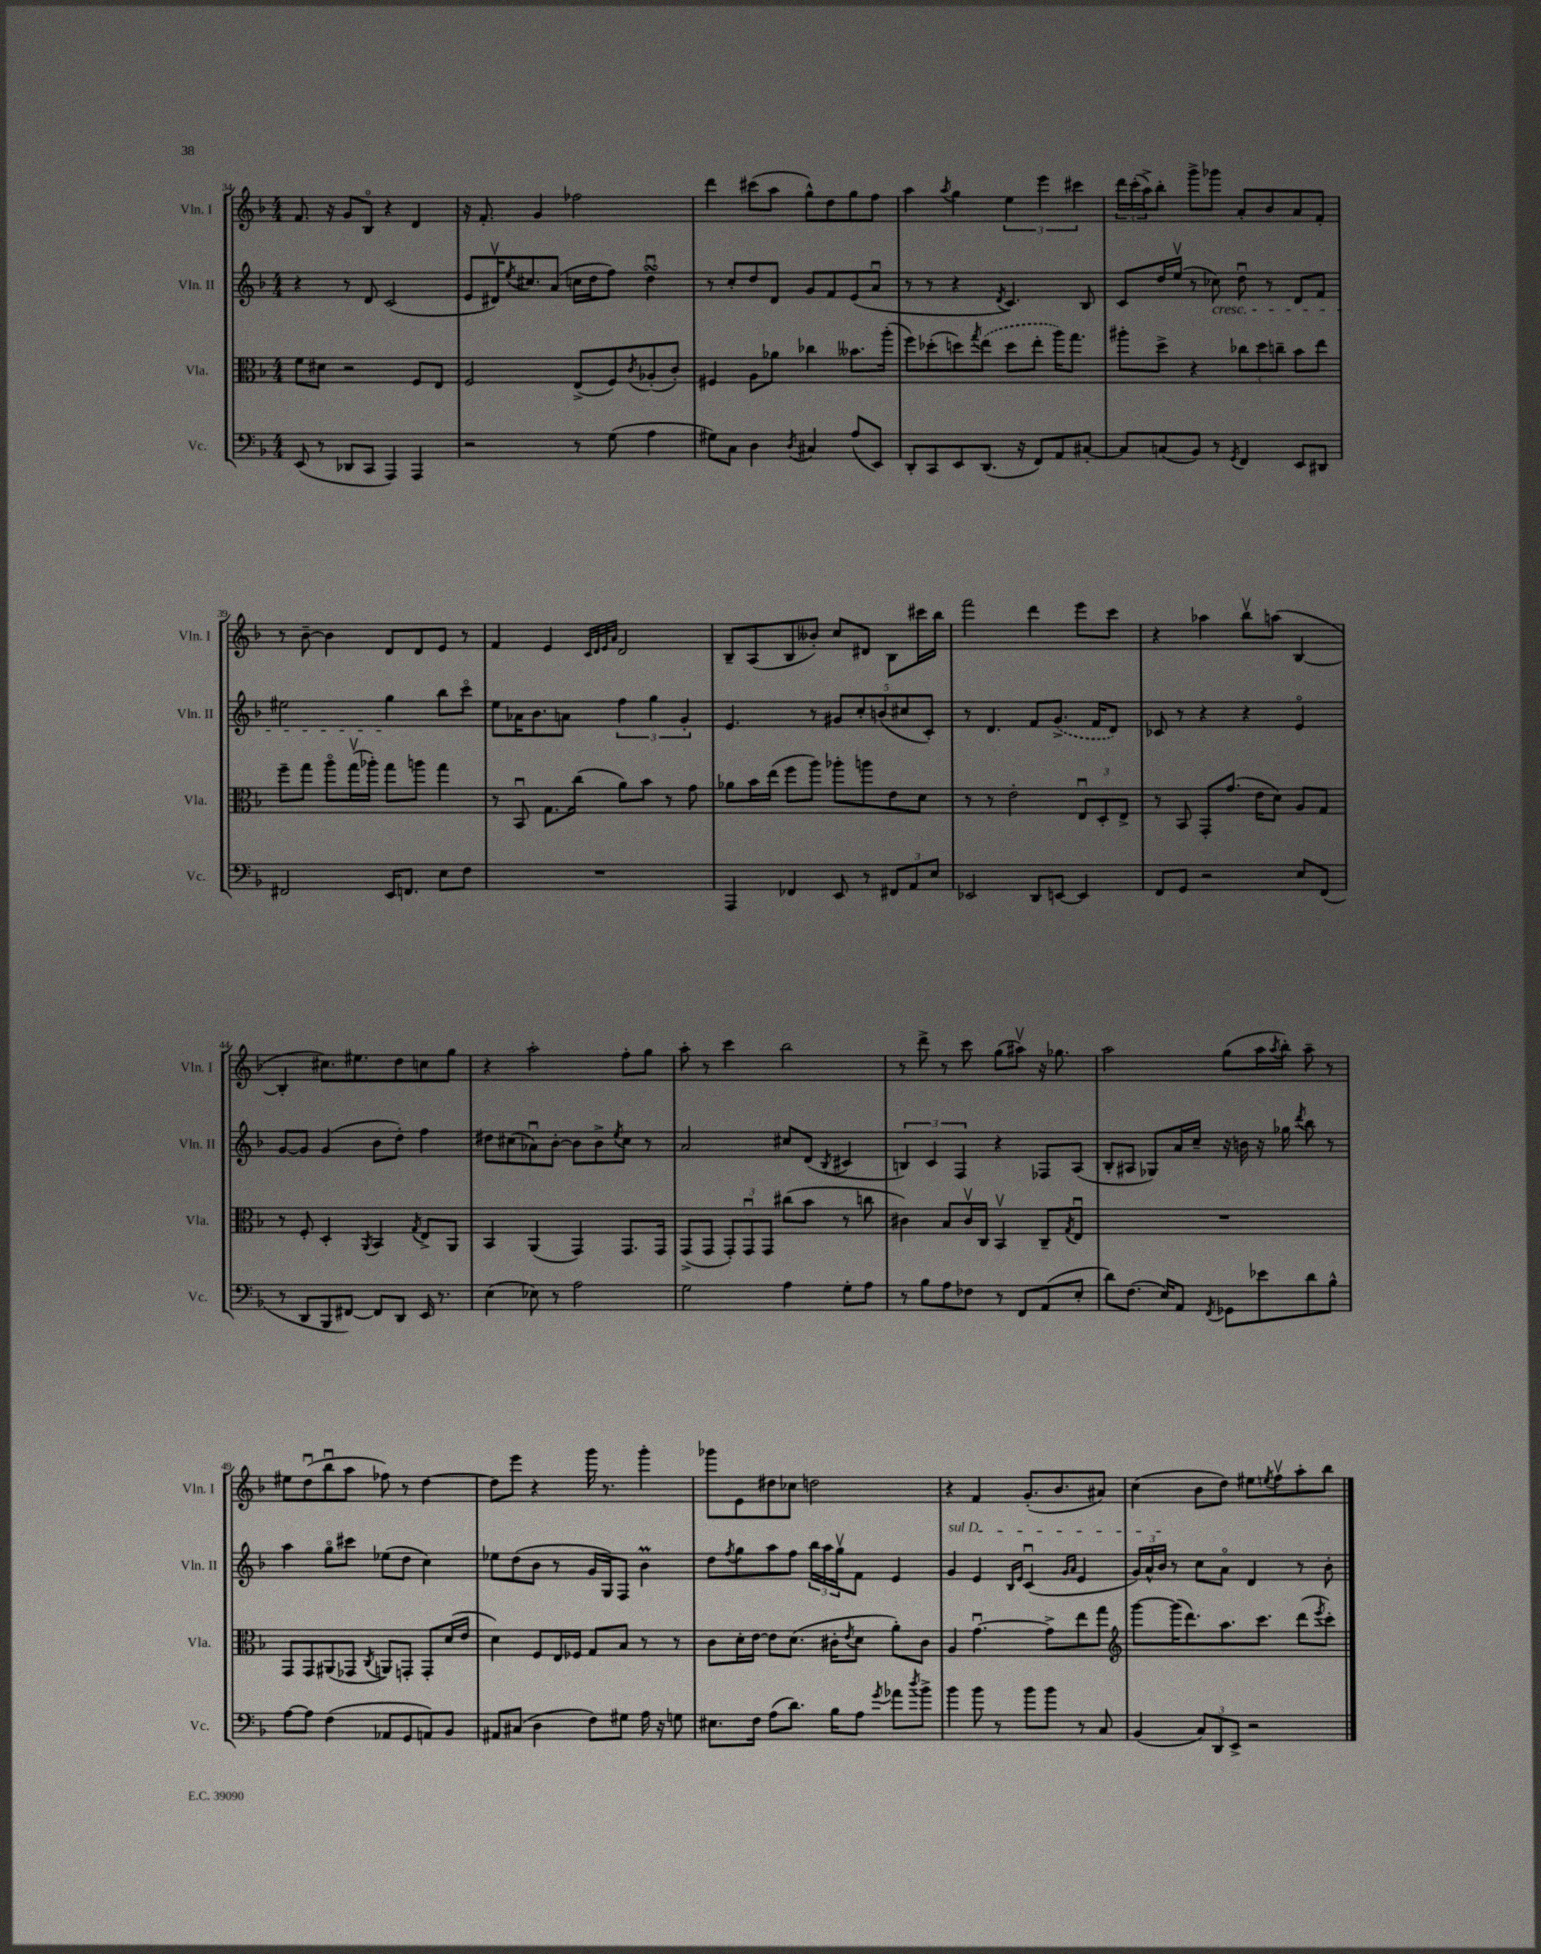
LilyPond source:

<<
\new StaffGroup <<
\new Staff = "s0" \with { instrumentName = "Vln. I" shortInstrumentName = "Vln. I" } {
    \clef treble \key f \major \numericTimeSignature \time 4/4
    f'8. r16 g'8 bes8\flageolet r4 d'4 |
    r16 f'8.-. g'4 fes''2 |
    d'''4 cis'''8( a''8 g''8-^) d''8 g''8 f''8 |
    a''4 \acciaccatura { a''8 } g''4 \tuplet 3/2 { e''4 e'''4 cis'''4 } |
    \tuplet 3/2 { d'''16 c'''16-.( a''16->) } bes''8-. g'''8-> ges'''8 a'8-. bes'8 a'8 f'8-. |
    r8 bes'8~-- bes'4 d'8 d'8 e'8 r8 |
    f'4 e'4 \grace { c'32 d'32 e'32 a'32 } d'2 |
    bes8-- a8( bes8 beses'8-.) c''8 dis'8 bes8 cis'''16 bes''16 |
    f'''2 d'''4 e'''8 c'''8 |
    r4 aes''4 bes''8\upbow a''8( bes4~ |
    bes4-. cis''8.) eis''8. d''8 c''8 g''8 |
    r4 a''2-. f''8-. g''8 |
    a''8-. r8 c'''4 bes''2 |
    r8 d'''8-> r8 c'''8 g''8( ais''8\upbow) r16 ges''8. |
    a''2 g''8( a''16 \acciaccatura { a''8 } bes''16-.) a''8-- r8 |
    eis''8 d''8\downbow( bes''8\downbow a''8 fes''8) r8 d''4~ |
    d''8 e'''8 r4 g'''16 r8. g'''4-. |
    ges'''8 e'8 dis''8 ces''8 d''2 |
    r4 f'4 g'8.-.( bes'8. ais'8) |
    c''4( bes'8 d''8) eis''8 \acciaccatura { e''8 } f''8\upbow a''8-. bes''8 \bar "|." |
}
\new Staff = "s1" \with { instrumentName = "Vln. II" shortInstrumentName = "Vln. II" } {
    \clef treble \key f \major \numericTimeSignature \time 4/4
    r4 r8 d'8 c'2( |
    e'8 dis'16\upbow) \acciaccatura { e''8 } cis''8. a'8( c''16 d''16 f''8) d''4\downbow\turn |
    r8 c''8-. d''8 d'8 g'8 f'8 e'8( a'8\downbow |
    r8 r8 r4 \acciaccatura { d'8 } c'4.) bes8 |
    c'8 d''16 e''16\upbow( r8 ces''8\cresc) d''8\downbow r8 d'8 f'8 |
    eis''2 g''4\! bes''8 c'''8\flageolet |
    e''8 aes'16 bes'8. a'8 \tuplet 3/2 { f''4 g''4 g'4-. } |
    e'4. r8 \tuplet 5/4 { gis'8 c''8-. b'8( cis''8 c'8-.) } |
    r8 d'4. f'8 \once \slurDashed g'8.->( f'16 d'8) |
    ces'8 r8 r4 r4 e'4\flageolet |
    g'8~ g'8 g'4( bes'8 d''8-.) f''4 |
    dis''8 cis''8( aes'8\downbow) bes'8~-. bes'8 bes'8-> \acciaccatura { e''8 } cis''8 r8 |
    a'2 cis''8 d'8( \acciaccatura { bes8 } cis'4 |
    \tuplet 3/2 { b4) c'4 f4 } r4 fes8 a8( |
    bes8-. ais8 ges8) a'16 c''16-- r16 b'16 r16 ges''16 \acciaccatura { d'''8 } bes''8 r8 |
    a''4 g''8\flageolet cis'''8 ees''8( d''8 c''4) |
    ees''8 d''8( bes'8 r8 g'16 g16) f8 bes'4\prall |
    d''8 \acciaccatura { f''8 } g''8 a''8 f''8 \tuplet 3/2 { bes''16 a''16 g''16\upbow } f'8 e'4 |
    \once \override TextSpanner.bound-details.left.text = \markup { \italic "sul D" } g'4\startTextSpan e'4 \grace { bes16 e'16 } c'4\downbow( \grace { g'16 a'16 } e'4 |
    \tuplet 3/2 { g'16) a'16-^ bes'16\stopTextSpan } r8 c''8 a'8\flageolet d'4 r8 bes'8-. \bar "|." |
}
\new Staff = "s2" \with { instrumentName = "Vla." shortInstrumentName = "Vla." } {
    \clef alto \key f \major \numericTimeSignature \time 4/4
    f'8 dis'8 r2 f8 e8 |
    f2 e8->( f8) \acciaccatura { c'8 } aes8-.( c'8-.) |
    fis4 a8 aes'8 ces''4 beses'8. a''16-.( |
    f''8) des''8-.( d''8) \acciaccatura { g''8 } \once \slurDashed e''8( d''8 e''8-. a''16) g''8. |
    ais''8-. d''8-> r4 \tuplet 3/2 { ces''8 d''8 c''8-- } bes'8 e''8 |
    f''8-- g''8 a''8\flageolet g''16\upbow( aes''16-.) g''8 a''8 g''4 |
    r8 bes,8\downbow g8. c''16( a'8) bes'8 r8 g'8 |
    aes'8 bes'16 e''16( f''8 a''8) aes''8-. a''8 e'8 d'8 |
    r8 r8 e'2-. \tuplet 3/2 { e8\downbow d8-. e8-> } |
    r8 bes,8 g,8-. g'8.( e'16 d'8) a8 g8 |
    r8 f8-. d4-. \acciaccatura { a,8 } bes,4 \acciaccatura { g8 } e8-> a,8 |
    bes,4 a,4( g,4) g,8. g,16 |
    g,8->( g,8 \tuplet 3/2 { g,8-.) g,8\downbow g,8 } cis''8( bes'8 r8 c''8 |
    cis'4) bes8 cis'16\upbow c16 bes,4\upbow c8-- \acciaccatura { g8 } e8\downbow |
    R1 |
    g,8 g,8 ais,8( ges,8 \acciaccatura { c8 } a,8) g,8-. g,8-. d'16( e'16 |
    d'4) f8 e16 fes16 g8 bes8 r8 r8 |
    c'8 d'16-. e'16~ e'8 d'8.( cis'16-. \acciaccatura { e'8 } d'8 a'8-.) cis'8 |
    a4 g'4.~\downbow g'8-> e''8 g''8 |
    \clef treble g'''8~ g'''16( d'''8.) a''8. c'''8. d'''8( \acciaccatura { e'''8 } c'''8-.) \bar "|." |
}
\new Staff = "s3" \with { instrumentName = "Vc." shortInstrumentName = "Vc." } {
    \clef bass \key f \major \numericTimeSignature \time 4/4
    e,8( r8 des,8 c,8 a,,4) a,,4 |
    r2 r8 g8( a4 |
    gis8) c8 d4 \acciaccatura { d8 } cis4 a8( e,8) |
    d,8-. c,8 e,8 d,8.( r16 f,8) a,8 cis8~-. |
    cis8 c8( bes,8) r8 \acciaccatura { g,8 } f,4 e,8 dis,8 |
    fis,2 e,16 f,8. e8 f8 |
    R1 |
    a,,4 fes,4 e,8 r8 \tuplet 3/2 { fis,8 a,8 e8 } |
    ees,2 d,8 e,8~ e,4 |
    f,8 g,8 r2 e8 f,8( |
    r8 d,8 bes,,8 fis,8~) fis,8 d,8 e,16 r8. |
    e4( ees8) r8 a2 |
    g2 a4 g8-. a8 |
    r8 bes8 a8 fes8 r8 f,8 a,8( e8-. |
    d'8) f8.( e16) a,8 \acciaccatura { f,8 } ges,8 ees'8 d'8 bes8-^ |
    a8~ a8 f4( aes,8 g,8 a,8) bes,8 |
    ais,8 cis8( d4 f8) gis8 a16 r16 g8 |
    eis8. f16 a8( d'8.) bes16 a8 \acciaccatura { g'8 } aes'8 \acciaccatura { d''8 } bes'8-> |
    bes'4 bes'8 r8 bes'8 bes'8 r8 c8 |
    bes,4( \tuplet 3/2 { c8) d,8 e,8-> } r2 \bar "|." |
}
>>
>>
\layout { \context { \Score currentBarNumber = #34 } }
